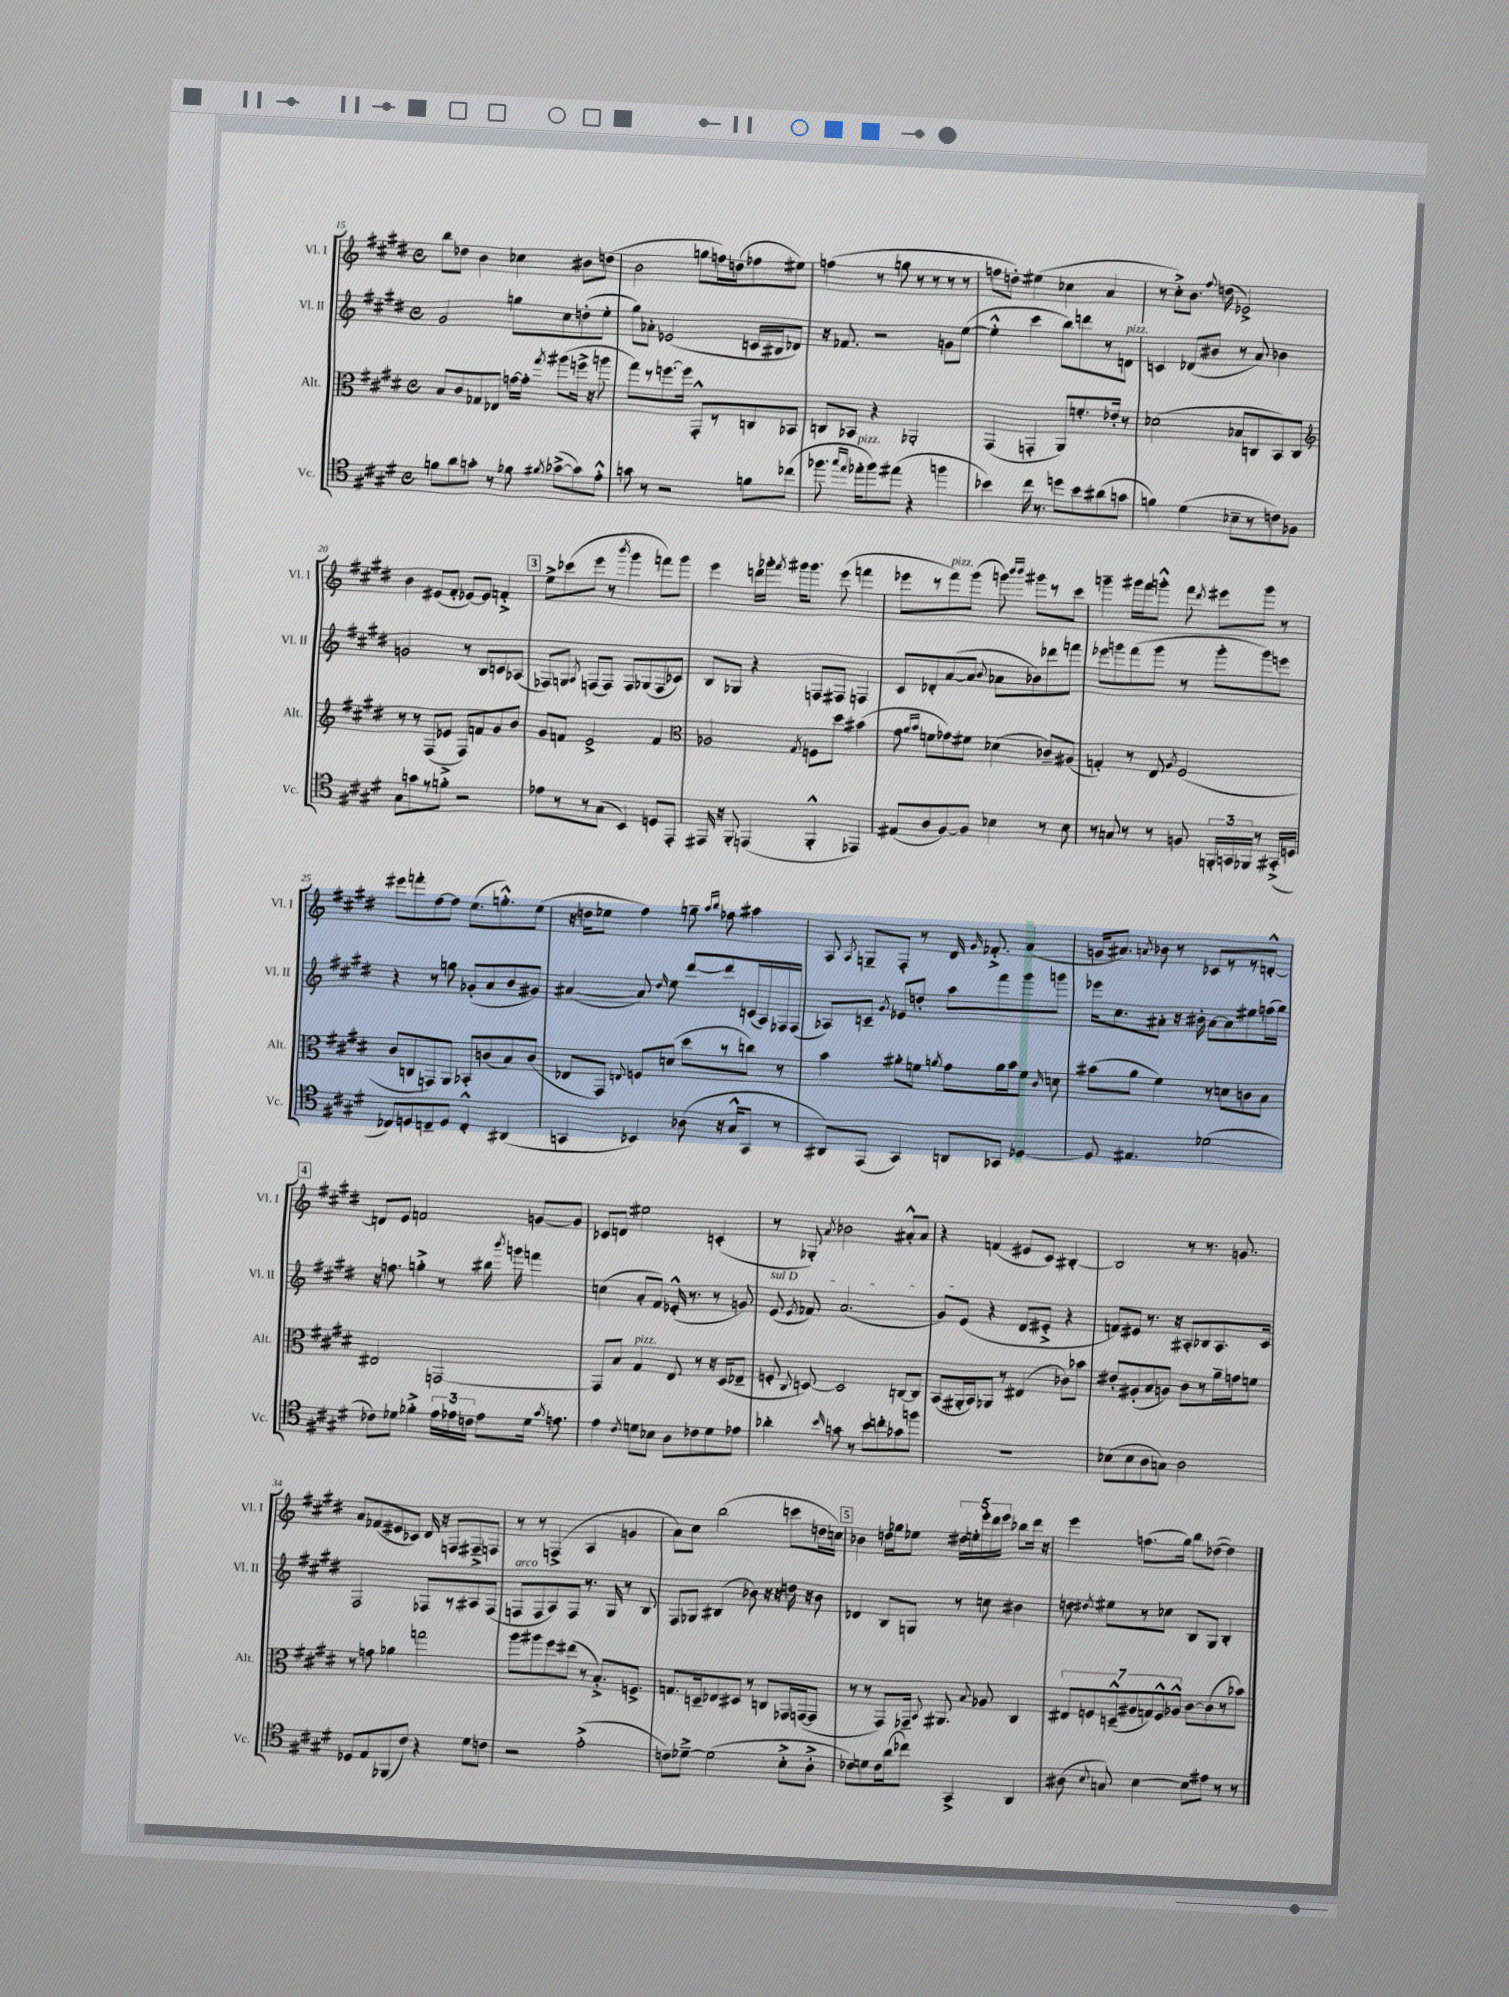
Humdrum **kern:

**kern	**kern	**kern	**kern
*part4	*part3	*part2	*part1
*staff4	*staff3	*staff2	*staff1
*I"Vc.	*I"Alt.	*I"Vl. II	*I"Vl. I
*I'Vc.	*I'Alt.	*I'Vl. II	*I'Vl. I
*clefC4	*clefC3	*clefG2	*clefG2
*k[f#c#g#d#]	*k[f#c#g#d#]	*k[f#c#g#d#]	*k[f#c#g#d#]
*M4/4	*M4/4	*M4/4	*M4/4
*met(c)	*met(c)	*met(c)	*met(c)
=15	=15	=15	=15
8fn\L	8B/L	2g#/	8bb\L
8a\	8c#/	.	8dd-X\J
8gn'\J	8G-X/	.	4b\
8r	8E-X/J	.	.
8f-X\	[16gn\LL	8ggn\L	4cc-X\
.	16g'\JJ]	.	.
8qf#X/	8qgg#/	.	.
([8g-X^\L	(8aa#X\L	8cc#\	.
8g-\])	16ffn^\Jk	(8ddn'\	8b#X\L
.	16r	.	.
8e'^^\J	8aan\	8ee'\J	(8ddn\J
=16	=16	=16	=16
8gn\	8gg#\L)	8gg#\L)	2b\
8r	8r	8a-X'\J	.
2r	[8.ffn\	(2e-X/	.
.	16ff\Jk]	.	.
.	8GG#'^^/L	.	8ggn\L
.	8r	.	16ffn\L)
.	.	.	(16ddn\J
8fn\L	8Cn/	16cn/LL	8ff-X\
.	.	16B#X/J	.
(8cc-X\J	8BB-X/J	8d-X/J)	8ee#X\J)
=17	=17	=17	=17
8.ff-X\	8Cn/L	16r	(4ffn\
.	.	8.f-X/	.
.	8BB-X/J	.	.
16qqgg#/LL	.	.	.
16qqee/JJ	.	.	.
!LO:TX:a:i:t=pizz.	!	!	!
16ee-X'\KL	.	.	.
8ff-\)	4r	2r	8r
(8ee#X\J	.	.	8ggn\
4r	2AA-X'/	.	8r
.	.	.	8r
4ffn\	.	8gn\L	8r
.	.	([8ee\J	8r
=18	=18	=18	=18
4b-X\)	(4GG#/	4ee'^^\]	8ffn\L
.	.	.	8ddn'\J)
16cc#\	4GGn'/	4ccc#\	(4ee#X\
8.r	.	.	.
8ddn\L	8AA/L)	8bb\L)	4cc-X\
8b-\	8.fn'/	8dddn\	.
(8a#X\	.	8r	4a/
.	16e-X'/Jk	.	.
!	!	!LO:TX:a:i:t=pizz.	!
8gn\J	8r	8dn\J	.
=19	=19	=19	=19
4fn\)	(2d-X\	4cn/	8r
.	.	.	8cc#'^\L)
(4d#\	.	(8d-X/L	8.b\J
.	.	8b#X/J	.
.	.	.	8qqff#/
.	.	.	(16ddn\
8B-X~\L	8B-X/L	8r	2e-X^/)
8r	8Cn/	8a/)	.
8cn\)	8BB/)	4b-X\	.
8F-X\J	8C/J	.	.
!!LO:LB:g=z
=20	=20	=20	=20
*	*clefG2	*	*
8G#\L	8r	2gn/	4b\
8gn\	8r	.	.
8r	(8F#/L	.	(8e#X/L
8fn'^\J	8e-X/J	.	8f#'/J
2r	8F#/L)	8r	[8e-X/L)
.	8fn/	8B/L	8e-/J]
.	8g#/	8cn/	4fn'^/
.	8b/J	(8A-X/J	.
!!LO:REH:place=s1:t=3
=21	=21	=21	=21
8e-X\L	8g#/L	8F-X/L)	8ee^\L
8r	8fn/J	8Gn/J	(8ccc-X\
.	.	8qA/	.
8r	2e^/	(8Fn/L	8eee\J
(8G#\J	.	8F/J)	8r
.	.	.	8qbbb/
4BB/)	.	8F/L	4ggg#\
.	.	(8G-X/	.
8Dn/L	4f/	8F/	8fffn\L)
8EE'/J	.	8c-X/J)	8ggg#\J
=22	=22	=22	=22
*	*clefC3	*	*
16EE#X/	2A-X/	8B/L	4eee\
16r	.	.	.
8FF#'/	.	8G-X/J	.
(4EEn/	.	4r	16dddn\LL
.	.	.	16ggg-X'\JJ
.	.	.	8qfff#/
.	.	.	16ggg#X\KL
.	.	.	8.ggg#\J
.	8qG#/	.	.
4FF#'^^/	8Fn\L	8Fn/L	.
.	8dd#\J	8F#X/J	(8eee\
4EE-X/)	(4b#X\	4Fn/	4fffn\
=23	=23	=23	=23
(8E#X/L	8g#\	8c#/L	8eee-X\L
.	16qqa/LL	.	.
.	16qqb/JJ	.	.
8A/	8fn\L	8d-X'/	8r
!	!	!	!LO:TX:a:i:t=pizz.
[8F#/)	8g-X\)	([8a/	8fff#\)
8F#/J]	8f#X\J	8a/J]	(8ggg#\J
.	.	8qqb/	.
4B-X\	(4d-X\	8a-X\L	8gggn\)
.	.	.	16qqbbb/LL
.	.	.	16qqbbb/JJ
.	.	8b-X\)	8ggg#X\L
8r	8c-X~/L)	8ddd-X\	8r
8B-\	(8A#X/J	8fffn\J	8ccc#\J
=24	=24	=24	=24
8r	4Gn'/)	8eee-X\L	4gggn~\
8Gn/	.	8gggn\	.
8r	8r	(8fff#\	16ggg#X\LL
.	.	.	16fff#\J
8r	8E/	8ggg\J	8gggn'^^\J
.	8qA/	.	.
8Fn/	(2F#/	8r	8fff#\
.	.	.	8qddd#/
24FFn'/LL	.	8ggg'\L	8eee#X\L
24GGn/	.	.	.
24FF-X/JJ	.	.	.
8r	.	8ggg\)	8ggg\J
(16GG#X'^/LL	.	8eeen\J	8r
16Dn/JJ	.	.	.
!!LO:LB:g=z
=25	=25	=25	=25
8C-X/L)	8c#/L	4r	8eee#X\L
8Dn/	8Cn/	.	8fffn'\
8Cn~/	8GGn/)	8r	[8ff#\
8D/J	8AA/J	8ggn\	8ff#\J]
4C'^^/	8BB-X'/L	(8g-X'/L	(8.ee\L
.	(8cn/	8a/	.
.	.	.	8.ggn'^^\)
(4AA#X/	8B/)	8b/	.
.	(8c/J	8g#X/J)	(8ee\J
=26	=26	=26	=26
4GGn/	8E-X/L	([4a#X/	16r
.	.	.	16ddn\KL
.	8GG#/J)	.	8ee-X\J
.	8qqEn/	.	.
4BB-X/)	8Fn/L	8a#/])	4ff#\)
.	.	16qqdd#/	.
.	(8dn/J	8ee\	.
(8A-X\	8dd#\L	[8ddd#/L	8ggn~\
.	.	.	16qqaa/LL
.	.	.	16qqbb/JJ
16r	8r	8ddd#/]	8ff-X\
16G#^^/KL	.	.	.
8GG/J	8ccn\J)	(16cn/L	4aa#X\
.	.	16A/)	.
8r	8r	16F-X/	.
.	.	(16F-/JJ	.
=27	=27	=27	=27
8AA#X/L)	4b\	8A-X/L)	8A/
.	.	.	8qA/
(8EE/J	.	8cn~/J	8Gn~/L
.	.	8qg#/	.
4GG#/)	8a#X'\L	8e-X/L	8F#'/J
.	8fn\J	8ddn'/J	8r
.	8qan/	.	.
8AAn/L	8g#\L	8aa\L	16d#/
.	.	.	16qqg#/
.	.	.	8.f-X'^/
8GG-X/J	16a\L	8fff#\	.
.	16b\J	.	.
[4D-X/	8f\J	8ggg#\	(4a/
.	16qqc#/	.	.
.	8dn\	8gggn\J	.
=28	=28	=28	=28
8D-/]	(8b#X\L	16eee-X\KL	16gn/KL
.	.	8.cc#\	8.a#X/J)
4.E#X/	8a\J	.	.
.	.	.	8qan/
.	4f#\)	8a#X'\J	8b-X\
.	.	16r	8r
.	.	16b#X'\	.
(2d-X\	8r	[8a#\L	8c-X/L
.	8dn\L	8a#\]	8r
.	8cn\	8ee#X\	8r
.	8B\J	(16ffn\L	[8dn'^^/J
.	.	16gg#\JJ)	.
!!LO:LB:g=z
!!LO:REH:place=s1:t=4
=29	=29	=29	=29
8c-X\L)	2E#X/	16r	8dn/L]
.	.	8.ffn\	.
8d-X\J	.	.	8e/J
4f-X'^\	.	4ggn'^\	2fn/
24e\LL	[2GGn/	8r	.
24e-X\	.	.	.
24cn\JJ	.	.	.
8e-\L	.	16bb#X\	.
.	.	8qbbb/	.
.	.	16gggn\	.
16d-\Jk	.	4fffn\	[8gn/L
8qg#/	.	.	.
8.en\	.	.	.
.	.	.	8g/J]
=30	=30	=30	=30
4e\	8GG/L]	(4ccn\	8c-X/L
.	8B/J	.	8dn/J
8qc#/	.	.	.
!	!LO:TX:a:i:t=pizz.	!	!
8dn\L	4G#/	8a'/L	2ee#X\
8B-X\J	.	8f#/J)	.
8A\L	8E/	(16e-X'^^/	.
.	.	8.r	.
8c-X\	8r	.	.
8d\	16r	8r	(4cn'/
.	(16D#/KL	.	.
8e-X\J	8E-X~/J	8gn/)	.
=31	=31	=31	=31
!	!	!LO:TX:a:i:t=sul D	!
4a-X'\	8Fn'/	(8e/	8r
.	8qqC#/	8qe/	.
.	[8Dn/)	8f-X/)	8G-X'/)
16qqb/	.	.	8qa/
8gn\	2D/]	(2.a/	2b-X\
8r	.	.	.
8b\L	.	.	.
8ccn'\	.	.	.
8g-X\	[8Cn/L	.	8a#X'^^/L
8ffn\J	8C/J]	.	8a#/J
=32	=32	=32	=32
1r	(8BB/L	8g#/L)	4r
.	16AA#X'/L	(8e/J	.
.	16BB/J)	.	.
.	8AA-X/J	4r	(4fn/
.	8r	.	.
.	(4E#X/	8d#/L	8e#X/L
.	.	8e#X'^/J	8c#/J)
.	8c-X\L)	4r	[4B#X'/
.	8b-X\J	.	.
=33	=33	=33	=33
(8B-X\L	8e#X'/L	8fn/L)	2B#/]
8B-\	(8A#X'/	8e#X/J	.
8A\	8B/	8.r	.
8Gn\J)	8An/J)	.	.
.	.	16r	.
2A\	8c#\L	8A#X'/L	8r
.	8r	8B-X/	8.r
.	16a~\L	8.A#/	.
.	16gn\J	.	8.gn/
.	8fn\J	.	.
.	.	16c#/Jk	.
!!LO:LB:g=z
=34	=34	=34	=34
8D-X/L	8r	2F#/	8a/L
8E/	8gn\	.	(8f-X/
(8FF-X/	4a-X\	.	8e#X/
8c#/J)	.	.	8c-X/J)
4r	2ggn\	8F-X/L	16d#/
.	.	.	16r
.	.	8r	8Fn/L
8d#\L	.	8A#X/	8F#X~^/
8cn\J	.	(8F-/J	8Fn/J
=35	=35	=35	=35
!	!	!LO:TX:a:i:t=arco	!
2r	8aa\L	8Fn/L	8r
.	8aa#X\	8F/	8r
.	8ff#\	8A/)	(4Fn^/
.	(8ee#X\J	8F/J	.
(2e'^\	8r	8.r	4A/
.	8.B'^/L)	.	.
.	.	16G#/	.
.	.	8r	4gn/
.	8.Fn^/J	.	.
.	.	8B/	.
=36	=36	=36	=36
8cn\L)	8.Gn/L	8F#/L	8a\L)
[8d-X~^\J	.	8G-X/J	8cc#\J
.	16Dn~/k	.	.
(2d-\]	8E-X/	(4B#X/	(2bb\
.	8D#X/J	.	.
.	8r	8b-X\)	.
.	8Cn/L	16r	.
.	.	16r	.
8B'^\L	16GG-X/L	16ddn\	8cccn\L
.	([16GGn/J	16r	.
8A'^\J	8GG/J]	8b-\	16ddn\L
.	.	.	16ccn\JJ)
!!LO:REH:place=s1:t=5
=37	=37	=37	=37
8c-X\L)	8r	4d-X/	4b-X\
8dn\	8r	.	.
16c-\L	8GG#/L)	8B/L	16ddn\LL
(16a\J	.	.	16gg-X\J
8cc-X\J)	16GG-X~/Jk	8Gn/J	8ee-X\J
.	8qqBB/	.	.
.	8.AA#X/	.	.
4GG#^/	.	8r	20dd#X\LL
.	.	.	20een'\
.	.	.	20eee'\
.	8qqB/	.	.
.	8A-X/	8ccn\	.
.	.	.	20ddd#\
.	.	.	20eee\JJ
4AA/	4C#/	4b#X\	8bb-X\L
.	.	.	16ddd#\Jk
.	.	.	16r
=38	=38	=38	=38
(8A#X\	14E#X/L	8ddn\	4eee\
.	14Fn/	.	.
8qqB/	.	8qdd#X/	.
8Gn/)	.	8ee#X\L	.
.	(14Dn~^^/	.	.
.	14A#X/	.	.
[4B\	.	8r	(8.ffn\L
.	14Gn/)	.	.
.	14F^^/	.	.
.	.	8cc-X\J	.
.	14A-X^^/J	.	.
.	.	.	16gg#\Jk)
8B\L]	[8c#\L	8B/L	8bb\L
8e#X\J	(8c#\]	8G#/J	([8dd-X\J
8r	8r	4B'/	4dd-\])
8r	8b-X\J)	.	.
==	==	==	==
*-	*-	*-	*-
